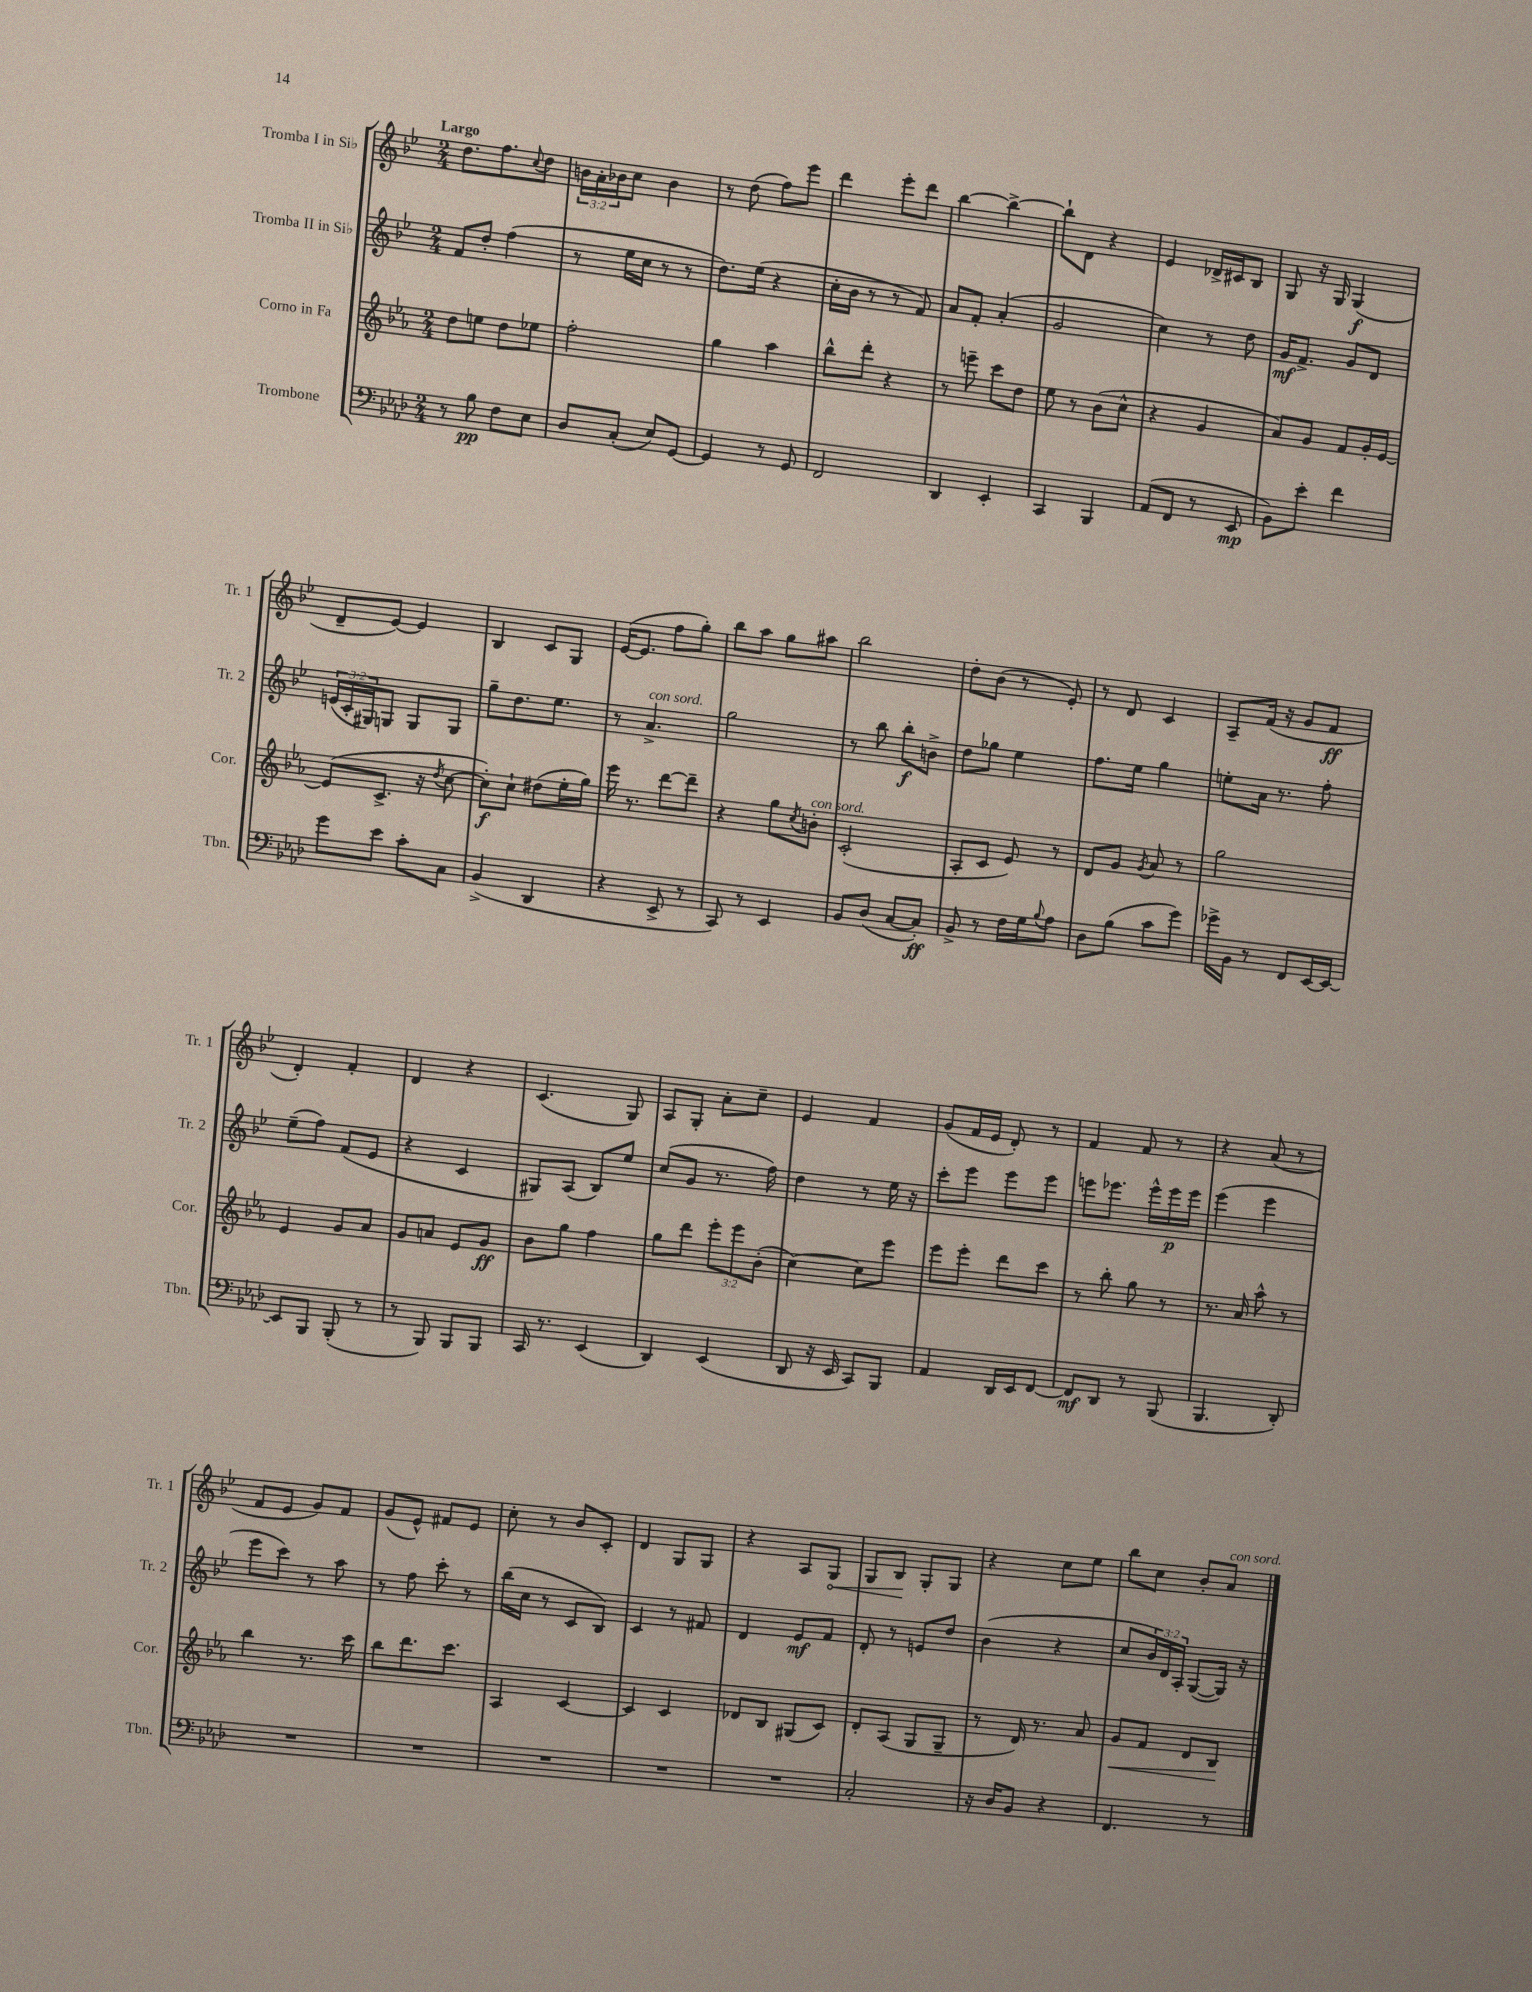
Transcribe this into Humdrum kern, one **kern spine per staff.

**kern	**dynam	**kern	**dynam	**kern	**dynam	**kern	**dynam
*part4	*part4	*part3	*part3	*part2	*part2	*part1	*part1
*staff4	*staff4	*staff3	*staff3	*staff2	*staff2	*staff1	*staff1
*I"Trombone	*	*I"Corno in Fa	*	*I"Tromba II in Si♭	*	*I"Tromba I in Si♭	*
*I'Tbn.	*	*I'Cor.	*	*I'Tr. 2	*	*I'Tr. 1	*
*clefF4	*	*clefG2	*	*clefG2	*	*clefG2	*
*k[b-e-a-d-]	*	*k[b-e-a-]	*	*k[b-e-]	*	*k[b-e-]	*
*M2/4	*	*M2/4	*	*M2/4	*	*M2/4	*
=1	=1	=1	=1	=1	=1	=1	=1
!	!	!	!	!	!	!LO:TX:a:B:t=Largo	!
8r	.	8dd\L	.	8f/L	.	8.dd\L	.
8B-\	pp	8een\J	.	8dd'/J	.	.	.
.	.	.	.	.	.	8.ff\	.
8F\L	.	8dd\L	.	(4ff\	.	.	.
.	.	.	.	.	.	8qqcc/	.
8E-\J	.	8ee-X\J	.	.	.	8dd\J	.
=2	=2	=2	=2	=2	=2	=2	=2
8D-/L	.	2ff'\	.	8r	.	24bn\LL	.
.	.	.	.	.	.	24a'\	.
.	.	.	.	.	.	24b-X\J	.
(8C'/J	.	.	.	16ee-\LL	.	8cc\J	.
.	.	.	.	16cc\JJ	.	.	.
8E-/L)	.	.	.	8r	.	4b-\	.
[8GG/J	.	.	.	8r	.	.	.
=3	=3	=3	=3	=3	=3	=3	=3
4GG/]	.	4gg\	.	8.dd\L)	.	8r	.
.	.	.	.	.	.	(8dd\	.
.	.	.	.	(16ee-\Jk	.	.	.
8r	.	4aa-\	.	4r	.	8ff\L)	.
8GG/	.	.	.	.	.	8eee-\J	.
=4	=4	=4	=4	=4	=4	=4	=4
2FF/	.	8bb-^^\L	.	16cc'\LL	.	4ddd\	.
.	.	.	.	16b-\JJ	.	.	.
.	.	8ddd'\J	.	8r	.	.	.
.	.	4r	.	8r	.	8eee-'\L	.
.	.	.	.	8f/)	.	8ddd\J	.
=5	=5	=5	=5	=5	=5	=5	=5
4DD-/	.	8r	.	8a/L	.	[4bb-\	.
.	.	8eeen~\	.	8f'/J	.	.	.
4EE-'/	.	8ccc\L	.	(4a'/	.	4bb-^\_	.
.	.	8dd\J	.	.	.	.	.
=6	=6	=6	=6	=6	=6	=6	=6
4CC/	.	8ee-\	.	2g/	.	8bb-`\L]	.
.	.	8r	.	.	.	8d\J	.
4BBB-/	.	(8b-\L	.	.	.	4r	.
.	.	8cc^^\J	.	.	.	.	.
=7	=7	=7	=7	=7	=7	=7	=7
(8AA-/L	.	4r	.	4cc\)	.	4e-/	.
8FF/J	.	.	.	.	.	.	.
8r	.	4g/	.	8r	.	16d-X^/LL	.
.	.	.	.	.	.	16c#X/J	.
8EE-/	mp	.	.	8dd\	.	8B-/J	.
=8	=8	=8	=8	=8	=8	=8	=8
8BB-\L)	.	8a-/L)	.	16g/KL	mf	8G/	.
.	.	.	.	8.f^/J	.	.	.
8e-'\J	.	8g/J	.	.	.	16r	.
.	.	.	.	.	.	16G/	.
4f\	.	8f/L	.	8g/L	.	(4G/	f
.	.	16g'/L	.	8d/J	.	.	.
.	.	[16e-/JJ	.	.	.	.	.
!!LO:LB:g=z
=9	=9	=9	=9	=9	=9	=9	=9
8g\L	.	(8e-/L]	.	(24en/LL	.	8d~/L	.
.	.	.	.	24c'/	.	.	.
.	.	.	.	24G#X/J)	.	.	.
8e-\J	.	8.c^/J	.	8Gn/J	.	[8e-/J)	.
8c'\L	.	.	.	8G/L	.	4e-/]	.
.	.	16r	.	.	.	.	.
.	.	8qdd/	.	.	.	.	.
8C\J	.	[8cc\	.	8G/J	.	.	.
=10	=10	=10	=10	=10	=10	=10	=10
(4BB-^/	.	8cc'\L])	f	8gg~\L	.	4B-/	.
.	.	8cc`\J	.	8.dd\	.	.	.
4DD-/	.	(8dd#X\L	.	.	.	8c/L	.
.	.	.	.	8.ee-\J	.	.	.
.	.	16ee-'\L	.	.	.	8G/J	.
.	.	16gg\JJ)	.	.	.	.	.
=11	=11	=11	=11	=11	=11	=11	=11
4r	.	16eee-\	.	8r	.	([16e-/KL	.
.	.	8.r	.	.	.	8.e-/J]	.
!	!	!	!	!LO:TX:a:i:t=con sord.	!	!	!
.	.	.	.	4.a^/	.	.	.
8EE-^/	.	[8ddd\L	.	.	.	8ff\L	.
8r	.	8ddd~\J]	.	.	.	8gg'\J)	.
=12	=12	=12	=12	=12	=12	=12	=12
8CC/)	.	4r	.	2gg\	.	8bb-\L	.
8r	.	.	.	.	.	8aa\J	.
4EE-/	.	8gg\L	.	.	.	8gg\L	.
.	.	8qcc/	.	.	.	.	.
!	!	!LO:TX:a:i:t=con sord.	!	!	!	!	!
.	.	8bn'\J	.	.	.	8aa#X\J	.
=13	=13	=13	=13	=13	=13	=13	=13
8BB-/L	.	(2c'/	.	8r	.	2bb-\	.
(8D-/J	.	.	.	8bb-\	.	.	.
[8C/L	.	.	.	8bb-'\L	f	.	.
8C'/J])	ff	.	.	8bn^\J	.	.	.
=14	=14	=14	=14	=14	=14	=14	=14
8BB-^/	.	8A-'/L	.	8dd\L	.	8dd'\L	.
8r	.	8c/J	.	8gg-X\J	.	(8b-\J	.
16F\LL	.	8e-/)	.	4ee-\	.	8r	.
16G\J	.	.	.	.	.	.	.
8qqB-/	.	.	.	.	.	.	.
8A-\J	.	8r	.	.	.	8e-'/)	.
=15	=15	=15	=15	=15	=15	=15	=15
8D-\L	.	8d/L	.	8.ff\L	.	8r	.
(8B-\J	.	8g/J	.	.	.	8d/	.
.	.	.	.	16ee-\Jk	.	.	.
.	.	8qg/	.	.	.	.	.
8c\L	.	8a-/	.	4gg\	.	4c/	.
8g\J)	.	8r	.	.	.	.	.
=16	=16	=16	=16	=16	=16	=16	=16
16g-X^\LL	.	2gg\	.	8een'\L	.	8A~/L	.
16BB-\JJ	.	.	.	.	.	.	.
8r	.	.	.	16a\Jk	.	(16f/Jk	.
.	.	.	.	8.r	.	16r	.
8FF/L	.	.	.	.	.	8g/L	.
[16EE-/L	.	.	.	8ff'\	.	8f/J	ff
16EE-/JJ_	.	.	.	.	.	.	.
!!LO:LB:g=z
=17	=17	=17	=17	=17	=17	=17	=17
8EE-/L]	.	4e-/	.	(8ee-~\L	.	4d'/)	.
8BBB-/J	.	.	.	8ff\J)	.	.	.
(8BBB-'/	.	8g/L	.	(8f/L	.	4f'/	.
8r	.	8a-/J	.	8e-/J	.	.	.
=18	=18	=18	=18	=18	=18	=18	=18
8r	.	8g/L	.	4r	.	4d/	.
8BBB-/)	.	8an/J	.	.	.	.	.
8BBB-/L	.	8e-/L	.	4c/	.	4r	.
8BBB-/J	.	8g/J	ff	.	.	.	.
=19	=19	=19	=19	=19	=19	=19	=19
16CC/	.	8b-\L	.	8G#X/L)	.	(4.c/	.
8.r	.	.	.	.	.	.	.
.	.	8gg\J	.	(8A/J	.	.	.
(4EE-/	.	4ff\	.	8B-/L)	.	.	.
.	.	.	.	8ee-/J	.	8G/)	.
=20	=20	=20	=20	=20	=20	=20	=20
4DD-/)	.	8gg\L	.	(8cc/L	.	8A/L	.
.	.	8ddd\J	.	8g/J	.	8G'/J	.
(4EE-/	.	12eee-'\L	.	8.r	.	8a'\L	.
.	.	12eee-\	.	.	.	.	.
.	.	.	.	.	.	8cc~\J	.
.	.	(12b-'\J	.	.	.	.	.
.	.	.	.	16ff\)	.	.	.
=21	=21	=21	=21	=21	=21	=21	=21
8DD-/	.	[4cc\)	.	4dd\	.	4e-/	.
16r	.	.	.	.	.	.	.
16EE-/	.	.	.	.	.	.	.
8CC/L)	.	8cc\L]	.	8r	.	4f/	.
8BBB-/J	.	8eee-\J	.	16ee-\	.	.	.
.	.	.	.	16r	.	.	.
=22	=22	=22	=22	=22	=22	=22	=22
4AA-/	.	8eee-\L	.	8ccc'\L	.	(8g/L	.
.	.	8eee-'\J	.	8eee-\J	.	16f/L	.
.	.	.	.	.	.	16e-/JJ	.
16DD-/LL	.	8ddd\L	.	8eee-\L	.	8d'/)	.
16EE-/J	.	.	.	.	.	.	.
[8FF/J	.	8ccc\J	.	8eee-\J	.	8r	.
=23	=23	=23	=23	=23	=23	=23	=23
8FF/L]	mf	8r	.	8eeen\L	.	4f/	.
8DD-/J	.	8bb-'\	.	8.eee-X\J	.	.	.
8r	.	8gg\	.	.	.	8f/	.
.	.	.	.	16eee-^^\LL	.	.	.
(8BBB-/	.	8r	.	16eee-\	p	8r	.
.	.	.	.	16eee-\JJ	.	.	.
=24	=24	=24	=24	=24	=24	=24	=24
4.BBB-/	.	8.r	.	(4eee-\	.	4r	.
.	.	16a-/	.	.	.	.	.
.	.	8aa-^^\	.	4eee-\	.	(8a/	.
8DD-'/)	.	8r	.	.	.	8r	.
!!LO:LB:g=z
=25	=25	=25	=25	=25	=25	=25	=25
2r	.	4bb-\	.	8eee-\L	.	8f/L	.
.	.	.	.	8ccc\J)	.	8e-/J	.
.	.	8.r	.	8r	.	8g/L)	.
.	.	.	.	8aa\	.	8f/J	.
.	.	16ccc\	.	.	.	.	.
=26	=26	=26	=26	=26	=26	=26	=26
2r	.	8bb-\L	.	8r	.	(8g/L	.
.	.	8.ddd\	.	8ff\	.	8e-^^/J)	.
.	.	.	.	8ccc'\	.	8f#X/L	.
.	.	8.ccc\J	.	.	.	.	.
.	.	.	.	8r	.	8e-/J	.
=27	=27	=27	=27	=27	=27	=27	=27
2r	.	4A-/	.	(16bb-\LL	.	8cc'\	.
.	.	.	.	16cc\JJ	.	.	.
.	.	.	.	8r	.	8r	.
.	.	[4c/	.	8c/L	.	8b-/L	.
.	.	.	.	8B-/J)	.	8c'/J	.
=28	=28	=28	=28	=28	=28	=28	=28
2r	.	4c/]	.	4c/	.	4d/	.
.	.	4c/	.	8r	.	8G/L	.
.	.	.	.	8f#X/	.	8G/J	.
=29	=29	=29	=29	=29	=29	=29	=29
2r	.	8d-X/L	.	4d/	.	4r	.
.	.	8B-/J	.	.	.	.	.
.	.	(8G#X/L	.	8e-/L	mf	8A/L	.
!	!	!	!	!	!	!	!LO:HP:b
.	.	8c/J)	.	8f/J	.	8G/J	<
=30	=30	=30	=30	=30	=30	=30	=30
2C'/	.	8d'/L	.	8d'/	.	8G/L	.
.	.	(8A-/J	.	8r	.	8B-/J	.
.	.	8G/L	.	8en/L	.	8G'/L	[
.	.	8G~/J	.	8dd/J	.	8G/J	.
=31	=31	=31	=31	=31	=31	=31	=31
16r	.	8r	.	(4b-\	.	4r	.
16D-/KL	.	.	.	.	.	.	.
8BB-/J	.	16d/)	.	.	.	.	.
.	.	8.r	.	.	.	.	.
4r	.	.	.	4r	.	8cc\L	.
.	.	8a-/	.	.	.	8ee-\J	.
=32	=32	=32	=32	=32	=32	=32	=32
!	!	!	!LO:HP:b	!	!	!	!
4.FF/	.	8g/L	<	8cc/L	.	8bb-\L	.
.	.	8f/J	.	24b-/L)	.	8cc\J	.
.	.	.	.	24d/	.	.	.
.	.	.	.	24A'/JJ	.	.	.
.	.	8d/L	.	([8G/L	.	8b-'/L	.
!	!	!	!	!	!	!LO:TX:a:i:t=con sord.	!
8r	.	8B-/J	.	16G/Jk])	.	8a/J	.
.	.	.	.	16r	.	.	.
.	.	.	[	.	.	.	.
==	==	==	==	==	==	==	==
*-	*-	*-	*-	*-	*-	*-	*-
